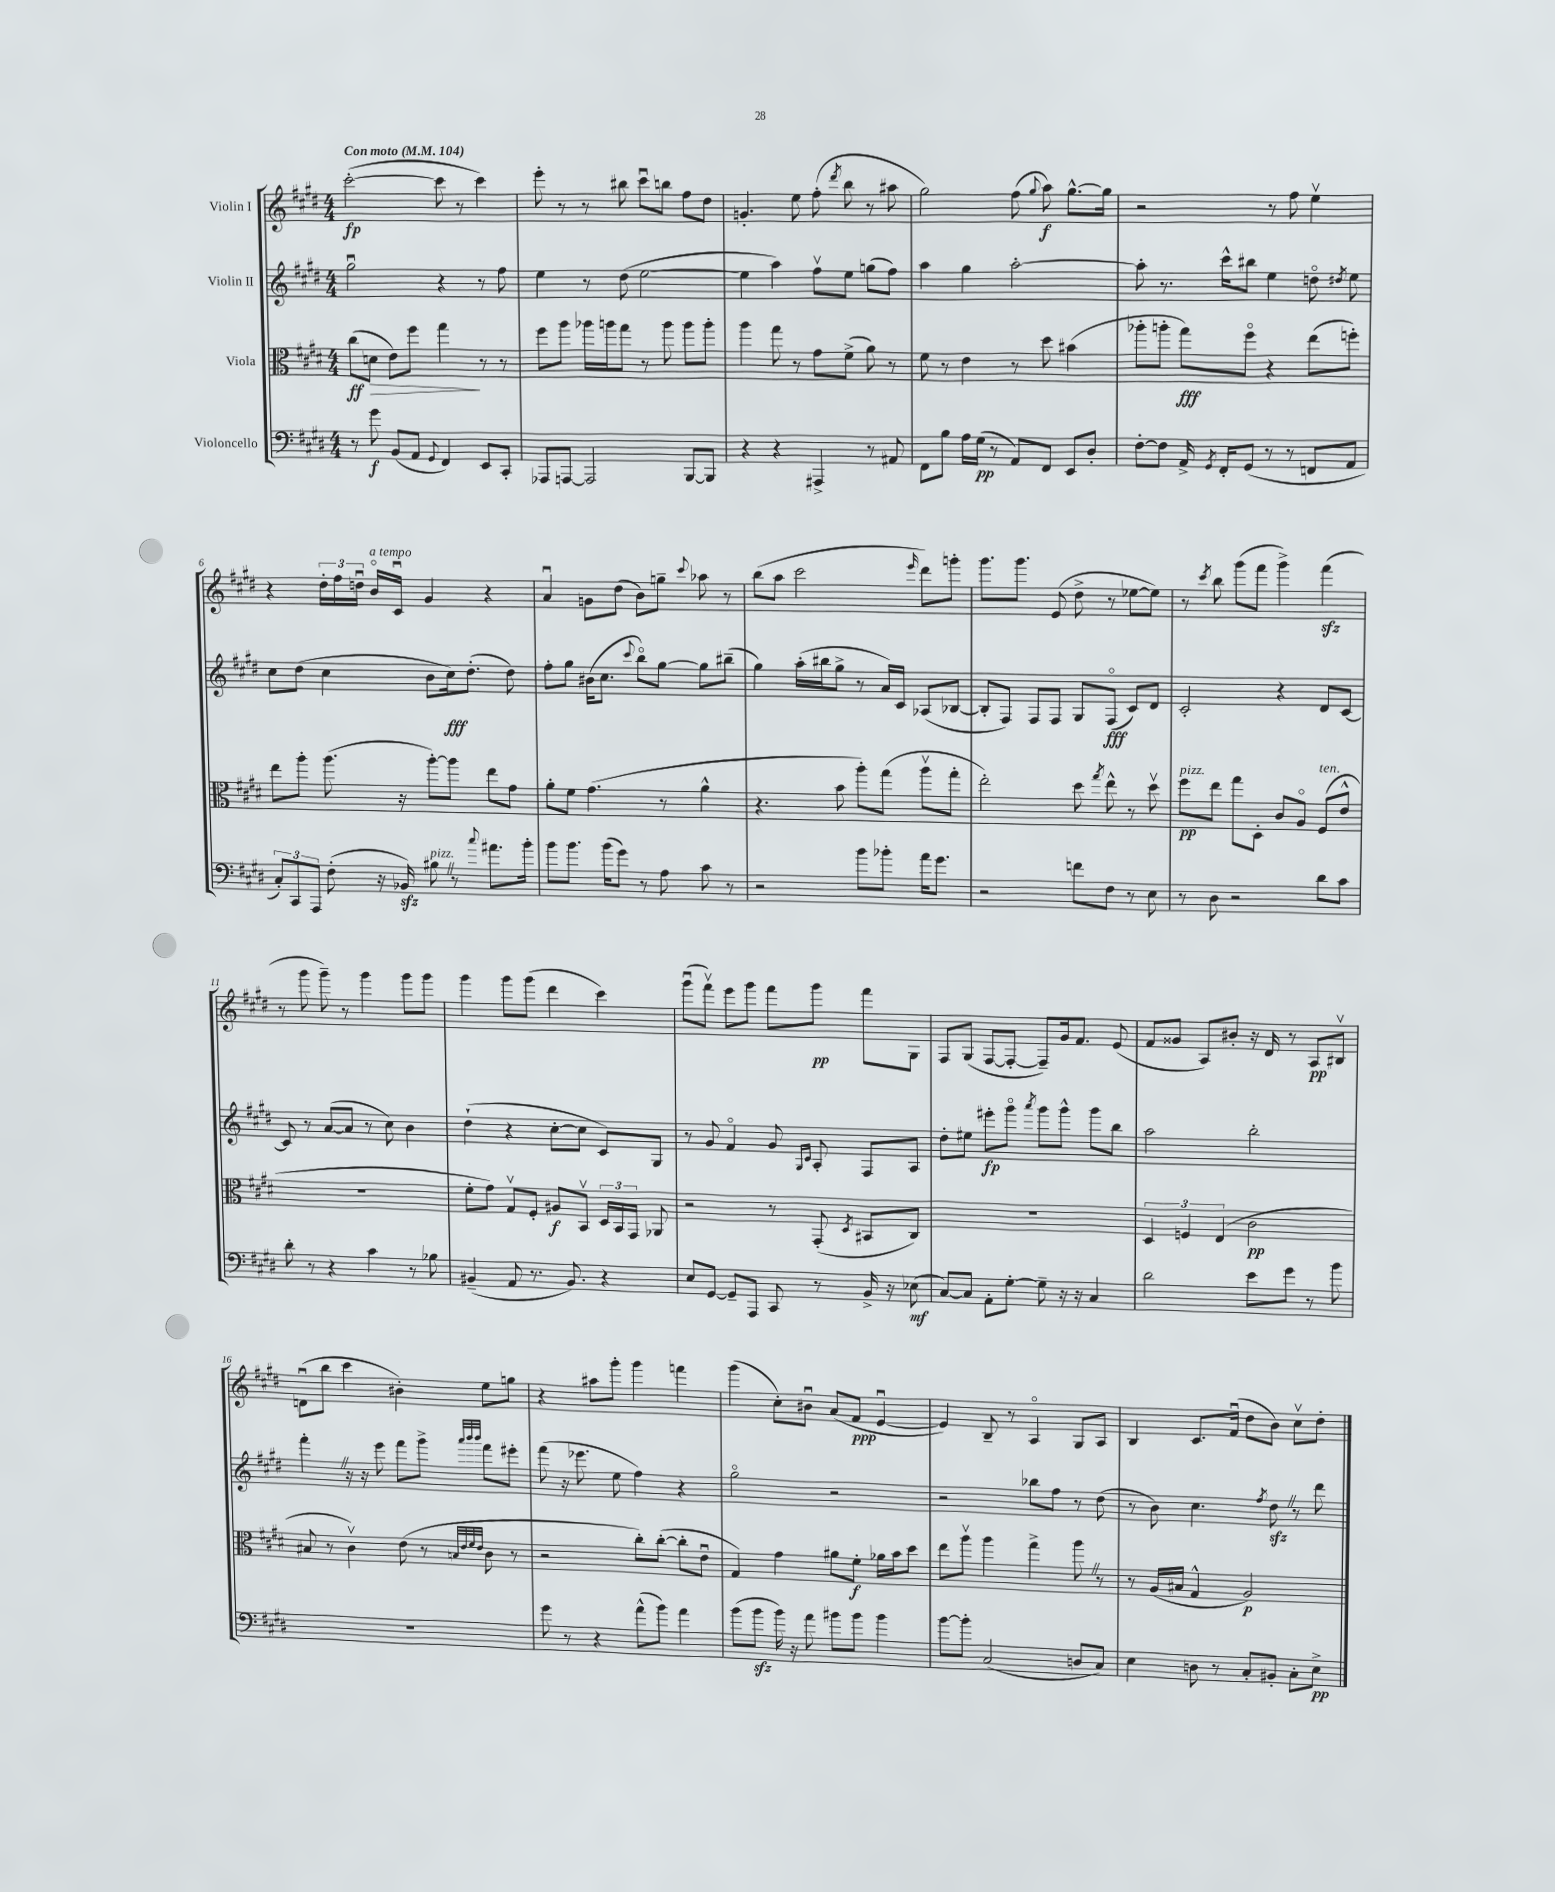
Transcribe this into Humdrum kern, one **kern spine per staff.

**kern	**dynam	**kern	**dynam	**kern	**dynam	**kern	**dynam
*part4	*part4	*part3	*part3	*part2	*part2	*part1	*part1
*staff4	*staff4	*staff3	*staff3	*staff2	*staff2	*staff1	*staff1
*I"Violoncello	*	*I"Viola	*	*I"Violin II	*	*I"Violin I	*
*clefF4	*	*clefC3	*	*clefG2	*	*clefG2	*
*k[f#c#g#d#]	*	*k[f#c#g#d#]	*	*k[f#c#g#d#]	*	*k[f#c#g#d#]	*
*M4/4	*	*M4/4	*	*M4/4	*	*M4/4	*
*MM104	*	*MM104	*	*MM104	*	*MM104	*
=1	=1	=1	=1	=1	=1	=1	=1
!	!	!	!	!	!	!LO:TX:a:B:t=Con moto	!
8r	.	(8cc#\L	ff	2gg#u\	.	([2ccc#'\	fp
!	!	!	!LO:HP:b	!	!	!	!
8g#\	f	8dn\J	>	.	.	.	.
(8BB/L	.	8e\L)	.	.	.	.	.
8AA/J	.	8ff#\J	.	.	.	.	.
8qqGG#/	.	.	.	.	.	.	.
4FF#/)	.	4gg#\	.	4r	.	8ccc#\]	.
.	.	.	.	.	.	8r	.
8EE/L	.	8r	]	8r	.	4ccc#\)	.
8CC#'/J	.	8r	.	8ff#\	.	.	.
=2	=2	=2	=2	=2	=2	=2	=2
8AAA-X/L	.	8ff#\L	.	4ee\	.	8eee'\	.
[8AAAn/J	.	8aa\J	.	.	.	8r	.
2AAA/]	.	16aa-X\LL	.	8r	.	8r	.
.	.	16aan\J	.	.	.	.	.
.	.	8gg#\J	.	(8dd#\	.	8bb#X\	.
.	.	8r	.	[2ee\	.	8ccc#u\L	.
.	.	8aa\	.	.	.	8bbn\J	.
[8BBB/L	.	8aa\L	.	.	.	8ff#\L	.
8BBB/J]	.	8aa'\J	.	.	.	8dd#\J	.
=3	=3	=3	=3	=3	=3	=3	=3
4r	.	4aa\	.	4ee\]	.	4.gn'/	.
4r	.	8gg#\	.	4aa\)	.	.	.
.	.	8r	.	.	.	8ee\	.
4AAA#X^/	.	8g#\L	.	8ff#v\L	.	(8ff#'\	.
.	.	.	.	.	.	8qddd#/	.
.	.	(8f#^\J	.	8ee\J	.	8bb\	.
8r	.	8a\)	.	(8ggn\L	.	8r	.
8AA#X/	.	8r	.	8ff#\J)	.	8aa#X\	.
=4	=4	=4	=4	=4	=4	=4	=4
8FF#\L	.	8f#\	.	4aa\	.	2gg#\)	.
8B\J	.	8r	.	.	.	.	.
16A\LL	.	4e\	.	4gg#\	.	.	.
(16G#\JJ	pp	.	.	.	.	.	.
8r	.	.	.	.	.	.	.
8AA/L)	.	8r	.	[2aa'\	.	(8ff#\	.
.	.	.	.	.	.	8qqgg#/	.
8FF#/J	.	8dd#\	.	.	.	8aa\)	f
8EE/L	.	(4b#X\	.	.	.	[8.gg#^^\L	.
8D#'/J	.	.	.	.	.	.	.
.	.	.	.	.	.	16gg#\Jk]	.
=5	=5	=5	=5	=5	=5	=5	=5
[8F#'\L	.	8aa-X'\L	.	8aa'\]	.	2r	.
8F#\J]	.	8aan'\J	.	8.r	.	.	.
16AA^/	.	8gg#\L)	fff	.	.	.	.
8qGG#/	.	.	.	.	.	.	.
16FF#'/KL	.	.	.	16ccc#^^\KL	.	.	.
(8GG#/J	.	8ff#\J	.	8bb#X\J	.	.	.
8r	.	4r	.	4ee\	.	8r	.
8r	.	.	.	.	.	8ff#\	.
8FFn/L	.	(8ee\L	.	8ddn\	.	4eev\	.
.	.	.	.	8qdd#X/	.	.	.
8AA/J	.	8ffn'\J)	.	8ee\	.	.	.
!!LO:LB:g=z
=6	=6	=6	=6	=6	=6	=6	=6
12C#'/L)	.	8ee\L	.	8cc#\L	.	4r	.
12CC#/	.	.	.	.	.	.	.
.	.	8aa'\J	.	(8dd#\J	.	.	.
12AAA/J	.	.	.	.	.	.	.
(8F#'\	.	(8.aa\	.	4cc#\	.	24dd#'\LL	.
.	.	.	.	.	.	24ff#\	.
.	.	.	.	.	.	24ddnu\JJ	.
!	!	!	!	!	!	!LO:TX:a:i:t=a tempo	!
16r	.	.	.	.	.	16b/LL	.
16BB-Xzz/)	.	16r	.	.	.	16c#u/JJ	.
!LO:TX:a:i:t=pizz.	!	!	!	!	!	!	!
8B#XZ\	.	[8aa'\L)	.	8b\L	.	4g#/	.
8r	.	8aa\J]	.	16cc#\k)	fff	.	.
.	.	.	.	(8.dd#'\J	.	.	.
8qqcc#/	.	.	.	.	.	.	.
8.a#X\L	.	8ee\L	.	.	.	4r	.
.	.	8g#\J	.	8dd#\)	.	.	.
16b'\Jk	.	.	.	.	.	.	.
=7	=7	=7	=7	=7	=7	=7	=7
8b\L	.	8a'\L	.	8ff#'\L	.	4au/	.
8.b\J	.	8f#\J	.	8gg#\J	.	.	.
.	.	(4.g#\	.	(16b#X\KL	.	8gn\L	.
(16b\KL	.	.	.	8.cc#\J	.	.	.
8g#\J)	.	.	.	.	.	(8dd#\J	.
.	.	.	.	8qqccc#/	.	.	.
8r	.	.	.	8bb\L)	.	8b\L)	.
8A\	.	8r	.	[8gg#\J	.	8ggn~\J	.
.	.	.	.	.	.	8qqccc#/	.
8c#\	.	4a^^\	.	8gg#\L]	.	8aa-X\	.
8r	.	.	.	(8bb#X~\J	.	8r	.
=8	=8	=8	=8	=8	=8	=8	=8
2r	.	4.r	.	4gg#\)	.	(8bb\L	.
.	.	.	.	.	.	8aa\J	.
.	.	.	.	(16aa'\LL	.	2ccc#\	.
.	.	.	.	16bb#X\J	.	.	.
.	.	8b\	.	8gg#^\J	.	.	.
8b\L	.	8aa'\L)	.	8r	.	.	.
8b-X'\J	.	(8gg#\J	.	16a/LL)	.	.	.
.	.	.	.	16c#/JJ	.	.	.
.	.	.	.	.	.	16qqeee/	.
16a\KL	.	8aav\L	.	(8A-X/L	.	8ddd#\L)	.
8.g#\J	.	.	.	.	.	.	.
.	.	8gg#'\J	.	[8B-X/J	.	8gggn'\J	.
=9	=9	=9	=9	=9	=9	=9	=9
2r	.	2ee'\)	.	8B-'/L]	.	8.ggg#\L	.
.	.	.	.	8F#/J)	.	.	.
.	.	.	.	.	.	8.ggg#\J	.
.	.	.	.	8F#/L	.	.	.
.	.	.	.	8F#/J	.	(8e/	.
8fn\L	.	8dd#\	.	8G#/L	.	8dd#^\	.
.	.	8qgg#/	.	.	.	.	.
8F#\J	.	8ee^^\	.	(8F#/J	fff	8r	.
8r	.	8r	.	8c#/L)	.	[8ee-X\L	.
8E\	.	8dd#v\	.	8d#/J	.	8ee-\J])	.
=10	=10	=10	=10	=10	=10	=10	=10
!	!	!LO:TX:a:i:t=pizz.	!	!	!	!	!
8r	.	8ff#\L	pp	2c#'/	.	8r	.
.	.	.	.	.	.	8qccc#/	.
8D#\	.	8ee\J	.	.	.	8bb\	.
2r	.	8gg#\L	.	.	.	(8ggg#\L	.
.	.	8D#'\J	.	.	.	8fff#\J	.
.	.	8c#/L	.	4r	.	4ggg#^\)	.
.	.	8A/J	.	.	.	.	.
!	!	!LO:TX:a:i:t=ten.	!	!	!	!	!
8d#\L	.	(8F#/L	.	8d#/L	.	(4fff#zz\	.
8c#\J	.	8e^^/J	.	[8c#/J	.	.	.
!!LO:LB:g=z
=11	=11	=11	=11	=11	=11	=11	=11
8d#'\	.	1r	.	8c#/]	.	8r	.
8r	.	.	.	8r	.	8ggg#\	.
4r	.	.	.	([8a/L	.	8ggg#~\)	.
.	.	.	.	8a/J]	.	8r	.
4c#\	.	.	.	8r	.	4ggg#\	.
.	.	.	.	8cc#\)	.	.	.
8r	.	.	.	4b\	.	8ggg#\L	.
8B-X\	.	.	.	.	.	8ggg#\J	.
=12	=12	=12	=12	=12	=12	=12	=12
(4BB#X~/	.	8f#'\L	.	(4dd#`\	.	4ggg#\	.
.	.	8g#\J)	.	.	.	.	.
8AA/	.	8G#v/L	.	4r	.	8ggg#\L	.
8.r	.	8F#'/J	.	.	.	(8ggg#\J	.
.	.	8A#X/L	f	[8cc#'\L	.	4ddd#\	.
8.BB#/)	.	.	.	.	.	.	.
.	.	8BBv/J	.	8cc#\J]	.	.	.
4r	.	24D#/LL	.	8c#/L)	.	4ccc#\)	.
.	.	24BB/	.	.	.	.	.
.	.	24GG#/JJ	.	.	.	.	.
.	.	8AA-X/	.	8G#/J	.	.	.
=13	=13	=13	=13	=13	=13	=13	=13
8E/L	.	2r	.	8r	.	(8ggg#u\L	.
[8GG#/J	.	.	.	8g#/	.	8fff#v\J)	.
8GG#~/L]	.	.	.	4f#/	.	8eee\L	.
8AAA/J	.	.	.	.	.	8ggg#\J	.
8CC#/	.	8r	.	8g#/	.	8fff#\L	.
.	.	.	.	16qqG#/LL	.	.	.
.	.	.	.	16qqc#/JJ	.	.	.
8r	.	(8GG#'/	.	8A'/	.	8ggg#\J	pp
.	.	8qD#/	.	.	.	.	.
16BB^/	.	8BB#X/L	.	8F#/L	.	8fff#\L	.
16r	.	.	.	.	.	.	.
(8E-X\	mf	8C#/J)	.	8A/J	.	8G#\J	.
=14	=14	=14	=14	=14	=14	=14	=14
[8C#/L)	.	1r	.	8dd#'\L	.	8F#/L	.
8C#/J]	.	.	.	8ee#X\J	.	(8G#/J	.
8AA'\L	.	.	.	8eee#X'\L	fp	[8F#/L	.
[8G#'\J	.	.	.	8ggg#\J	.	8F#'/J_	.
.	.	.	.	8qaaa/	.	.	.
8G#~\]	.	.	.	8ggg#\L	.	8F#~/L])	.
16r	.	.	.	8ggg#^^\J	.	16g#/k	.
16r	.	.	.	.	.	8.f#/J	.
4C#/	.	.	.	8ggg#\L	.	.	.
.	.	.	.	8bb\J	.	(8e/	.
=15	=15	=15	=15	=15	=15	=15	=15
2d#\	.	6D#/	.	2aa\	.	8f#/L	.
.	.	.	.	.	.	8g##X/J	.
.	.	6Fn/	.	.	.	.	.
.	.	.	.	.	.	8A/L)	.
.	.	(6E/	.	.	.	.	.
.	.	.	.	.	.	8b#X'/J	.
8e\L	.	2c#\	pp	2bb'\	.	16r	.
.	.	.	.	.	.	16d#/	.
8g#\J	.	.	.	.	.	8r	.
8r	.	.	.	.	.	8A/L	pp
8b\	.	.	.	.	.	8B#Xv/J	.
!!LO:LB:g=z
=16	=16	=16	=16	=16	=16	=16	=16
1r	.	8B#X/	.	4fff#'Z\	.	(8dnu\L	.
.	.	8r	.	.	.	8bb\J	.
.	.	4c#v\)	.	16r	.	4ccc#\	.
.	.	.	.	16r	.	.	.
.	.	.	.	8eee\	.	.	.
.	.	(8e\	.	8fff#\L	.	4b#X'\)	.
.	.	8r	.	8ggg#^\J	.	.	.
.	.	32qqBn/LLL	.	.	.	.	.
.	.	32qqe/	.	32qqaaa/LLL	.	.	.
.	.	32qqf#/	.	32qqbbb/	.	.	.
.	.	32qqe/JJJ	.	32qqbbb/JJJ	.	.	.
.	.	8c#\	.	8fff#\L	.	8ee\L	.
.	.	8r	.	8eee#X'\J	.	8ggn\J	.
=17	=17	=17	=17	=17	=17	=17	=17
8g#\	.	2r	.	(8fff#\	.	4r	.
8r	.	.	.	16r	.	.	.
.	.	.	.	8.eee-X\	.	.	.
4r	.	.	.	.	.	8aa#X\L	.
.	.	.	.	8ee\	.	8ggg#'\J	.
(8a^^\L	.	8cc#'\L)	.	4ff#\)	.	4ggg#\	.
8b\J)	.	([8cc#'\J	.	.	.	.	.
4a\	.	8cc#'\L]	.	4r	.	4fffn\	.
.	.	8eu\J	.	.	.	.	.
=18	=18	=18	=18	=18	=18	=18	=18
(8b\L	.	4G#/)	.	2gg#\	.	(4ggg#\	.
8bzz\J	.	.	.	.	.	.	.
16b\)	.	4g#\	.	.	.	8cc#'\L)	.
16r	.	.	.	.	.	.	.
8a\	.	.	.	.	.	8b#Xu\J	.
8b#X\L	.	8a#X\L	.	2r	.	(8a/L	.
8b#\J	.	8f#'\J	f	.	.	8f#/J	ppp
4b#\	.	16a-X\LL	.	.	.	[4eu/	.
.	.	16b\J	.	.	.	.	.
.	.	8dd#\J	.	.	.	.	.
=19	=19	=19	=19	=19	=19	=19	=19
[8b\L	.	8ee\L	.	2r	.	4e/])	.
8b'\J]	.	8aav\J	.	.	.	.	.
(2C#/	.	4aa\	.	.	.	8B~/	.
.	.	.	.	.	.	8r	.
.	.	4gg#^\	.	8bb-X\L	.	4A/	.
.	.	.	.	8ff#\J	.	.	.
8Dn/L	.	8aaZ\	.	8r	.	8G#/L	.
8C#/J)	.	8r	.	(8dd#\	.	8A/J	.
=20	=20	=20	=20	=20	=20	=20	=20
4E\	.	8r	.	8r	.	4B/	.
.	.	(16A/LL	.	8b\)	.	.	.
.	.	16B#X/JJ	.	.	.	.	.
8Dn\	.	4G#^^/	.	4.cc#\	.	8.c#/L	.
8r	.	.	.	.	.	.	.
.	.	.	.	.	.	(16f#u/Jk	.
8C#'/L	.	2A/)	p	.	.	8dd#\L	.
.	.	.	.	8qff#/	.	.	.
8BB#X'/J	.	.	.	8dd#zzZ\	.	8b\J)	.
8C#'\L	.	.	.	8r	.	8cc#v\L	.
8E^\J	pp	.	.	8ddd#\	.	8dd#'\J	.
==	==	==	==	==	==	==	==
*-	*-	*-	*-	*-	*-	*-	*-
